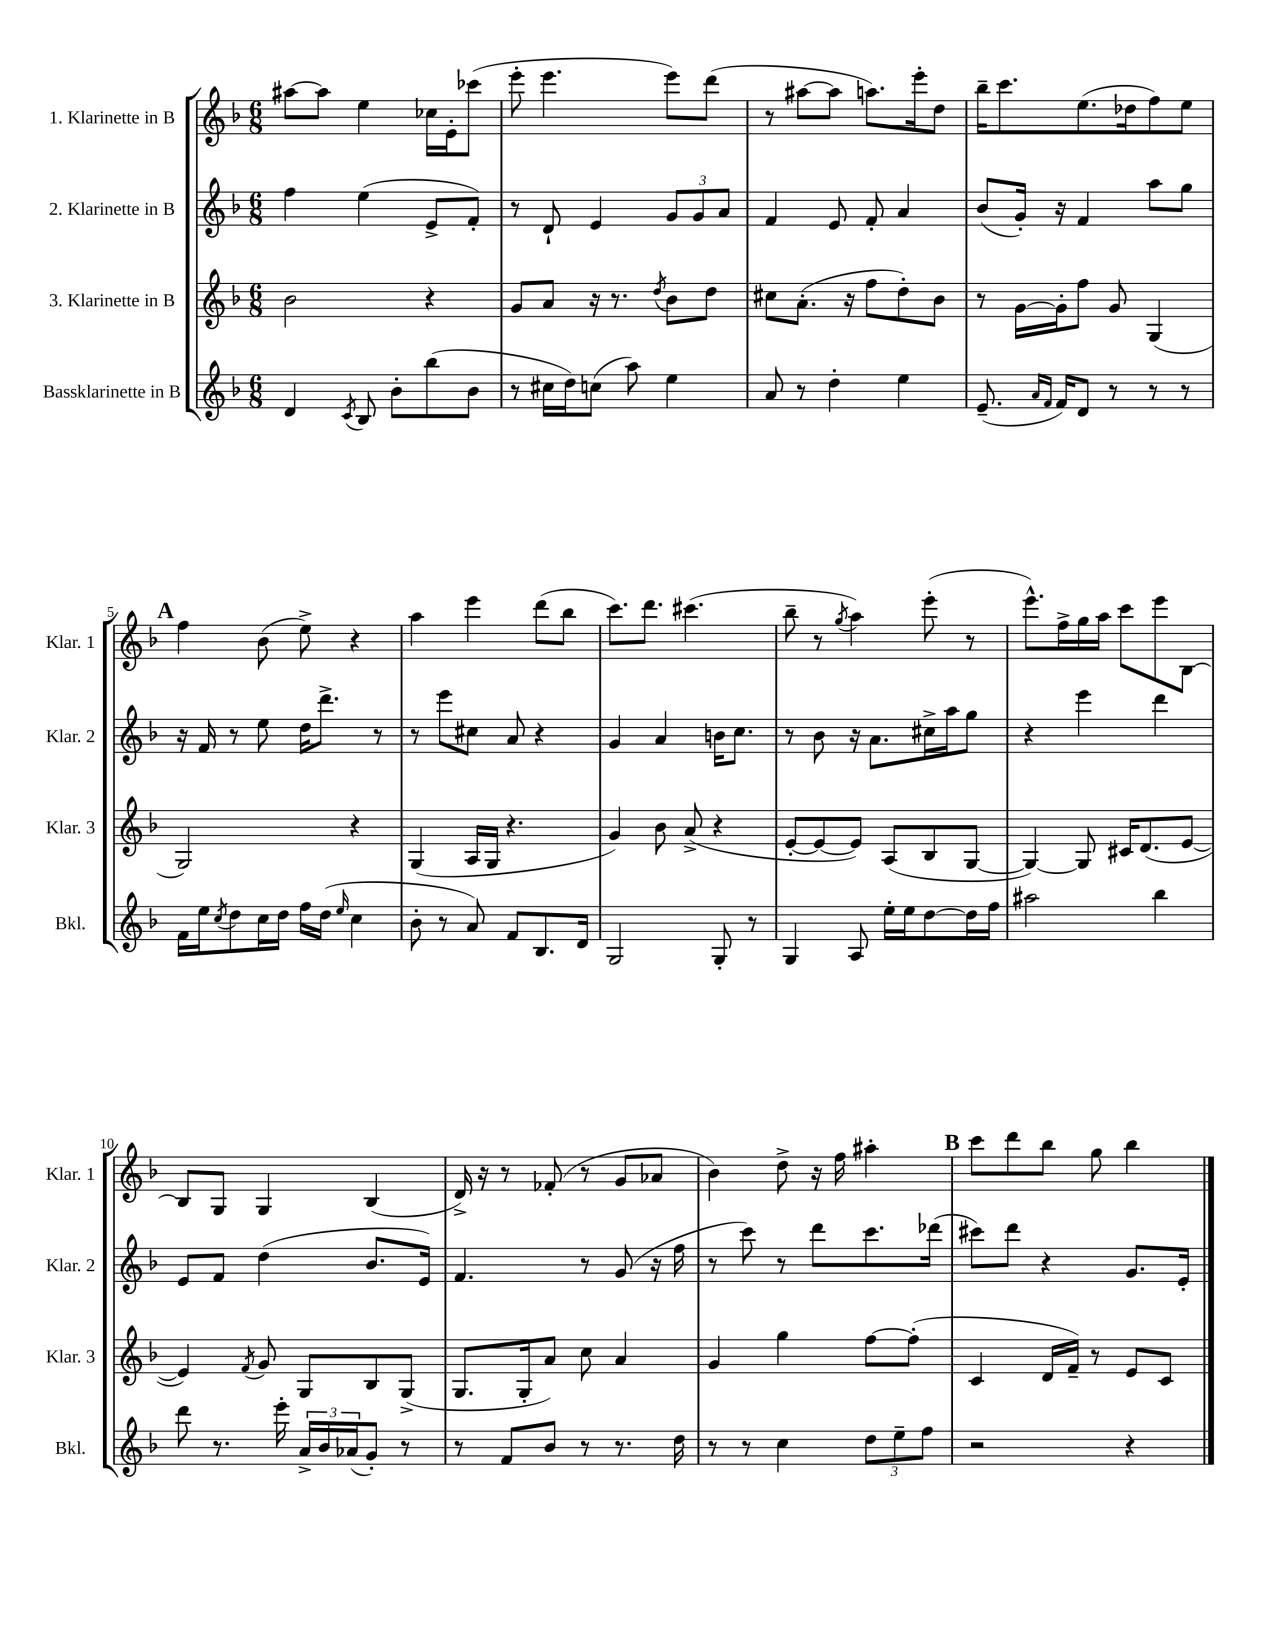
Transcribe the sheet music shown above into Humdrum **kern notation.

**kern	**kern	**kern	**kern
*part4	*part3	*part2	*part1
*staff4	*staff3	*staff2	*staff1
*I"Bassklarinette in B	*I"3. Klarinette in B	*I"2. Klarinette in B	*I"1. Klarinette in B
*I'Bkl.	*I'Klar. 3	*I'Klar. 2	*I'Klar. 1
*clefG2	*clefG2	*clefG2	*clefG2
*k[b-]	*k[b-]	*k[b-]	*k[b-]
*M6/8	*M6/8	*M6/8	*M6/8
=1	=1	=1	=1
4d/	2b-\	4ff\	[8aa#X\L
.	.	.	8aa#\J]
8qc/	.	.	.
8B-/	.	(4ee\	4ee\
8b-'\L	.	.	.
(8bb-\	4r	8e^/L	16cc-X\LL
.	.	.	16e'\J
8b-\J	.	8f'/J)	(8ccc-X\J
=2	=2	=2	=2
8r	8g/L	8r	8eee'\
16cc#X\LL	8a/J	8d`/	4.eee\
16dd\J)	.	.	.
(8ccn\J	16r	4e/	.
.	8.r	.	.
8aa\)	.	.	.
.	8qdd/	.	.
4ee\	8b-\L	12g/L	8eee\L)
.	.	12g/	.
.	8dd\J	.	(8ddd\J
.	.	12a/J	.
=3	=3	=3	=3
8a/	8cc#X\L	4f/	8r
8r	(8.a'\J	.	[8aa#X\L
4dd'\	.	8e/	8aa#\J]
.	16r	.	.
.	8ff\L	8f'/	8.aan\L)
4ee\	8dd'\)	4a/	.
.	.	.	16eee'\k
.	8b-\J	.	8dd\J
=4	=4	=4	=4
(8.e~/	8r	(8b-/L	16bb-~\KL
.	.	.	8.ccc\
.	[16g\LL	16g'/Jk)	.
16qqa/LL	.	.	.
16qqf/JJ	.	.	.
16f/KL)	16g'\J]	16r	.
8d/J	8ff\J	4f/	(8.ee\
8r	8g/	.	.
.	.	.	16dd-X\k
8r	(4G/	8aa\L	8ff\)
8r	.	8gg\J	8ee\J
!!LO:LB:g=z
!!LO:REH:place=s1:t=A
=5	=5	=5	=5
16f\LL	2G/)	16r	4ff\
16ee\J	.	16f/	.
8qcc/	.	.	.
8dd\	.	8r	.
16cc\L	.	8ee\	(8b-\
16dd\JJ	.	.	.
16ff\LL	.	16dd\KL	8ee^\)
(16dd\JJ	.	8.ddd^\J	.
16qqee/	.	.	.
4cc\	4r	.	4r
.	.	8r	.
=6	=6	=6	=6
8b-'\	(4G/	8r	4aa\
8r	.	8eee\L	.
8a/)	16A/LL	8cc#X\J	4eee\
.	16G/JJ	.	.
8f/L	4.r	8a/	.
8.B-/	.	4r	(8ddd\L
.	.	.	8bb-\J
16d/Jk	.	.	.
=7	=7	=7	=7
2G/	4g/)	4g/	8.ccc\L)
.	.	.	8.ddd\J
.	8b-\	4a/	.
.	(8a^/	.	(4.ccc#X\
8G'/	4r	16bn\KL	.
.	.	8.cc\J	.
8r	.	.	.
=8	=8	=8	=8
4G/	[8e'/L	8r	8bb-~\
.	8e/_	8b-\	8r
.	.	.	8qgg/
8A/	8e/J])	16r	4aa\)
.	.	8.a\L	.
16ee'\LL	(8A/L	.	.
16ee\J	.	.	.
[8dd\	8B-/	16cc#X^\L	(8eee'\
.	.	16aa\J	.
16dd\L]	[8G/J	8gg\J	8r
16ff\JJ	.	.	.
=9	=9	=9	=9
2aa#X\	4G/_)	4r	8.eee^^\L)
.	.	.	16ff^\L
.	8G/]	4eee\	16gg\
.	.	.	16aa\JJ
.	16c#X/KL	.	8ccc\L
.	(8.d/	.	.
4bb-\	.	4ddd\	8eee\
.	[8e/J	.	[8B-\J
!!LO:LB:g=z
=10	=10	=10	=10
8ddd\	4e/])	8e/L	8B-/L]
8.r	.	8f/J	8G/J
.	8qf/	.	.
.	8g/	(4dd\	4G/
16eee'\	.	.	.
24a^/LL	8G/L	.	.
24b-/	.	.	.
(24a-X/J	.	.	.
8g'/J)	8B-/	8.b-/L	(4B-/
8r	(8G^/J	.	.
.	.	16e/Jk)	.
=11	=11	=11	=11
8r	8.G/L	4.f/	16d^/)
.	.	.	16r
8f/L	.	.	8r
.	16G'/k	.	.
8b-/J	8a/J)	.	(8f-X'/
8r	8cc\	8r	8r
8.r	4a/	(8g/	8g/L
.	.	16r	8a-X/J
16dd\	.	16ff\	.
=12	=12	=12	=12
8r	4g/	8r	4b-\)
8r	.	8ccc\)	.
4cc\	4gg\	8r	8dd^\
.	.	8ddd\L	16r
.	.	.	16ff\
12dd\L	[8ff\L	8.ccc\	4aa#X'\
12ee~\	.	.	.
.	(8ff'\J]	.	.
12ff\J	.	.	.
.	.	(16ddd-X\Jk	.
!!LO:REH:place=s1:t=B
=13	=13	=13	=13
2r	4c/	8ccc#X\L)	8ccc\L
.	.	8ddd\J	8ddd\
.	16d/LL	4r	8bb-\J
.	16f~/JJ)	.	.
.	8r	.	8gg\
4r	8e/L	8.g/L	4bb-\
.	8c/J	.	.
.	.	16e'/Jk	.
==	==	==	==
*-	*-	*-	*-
